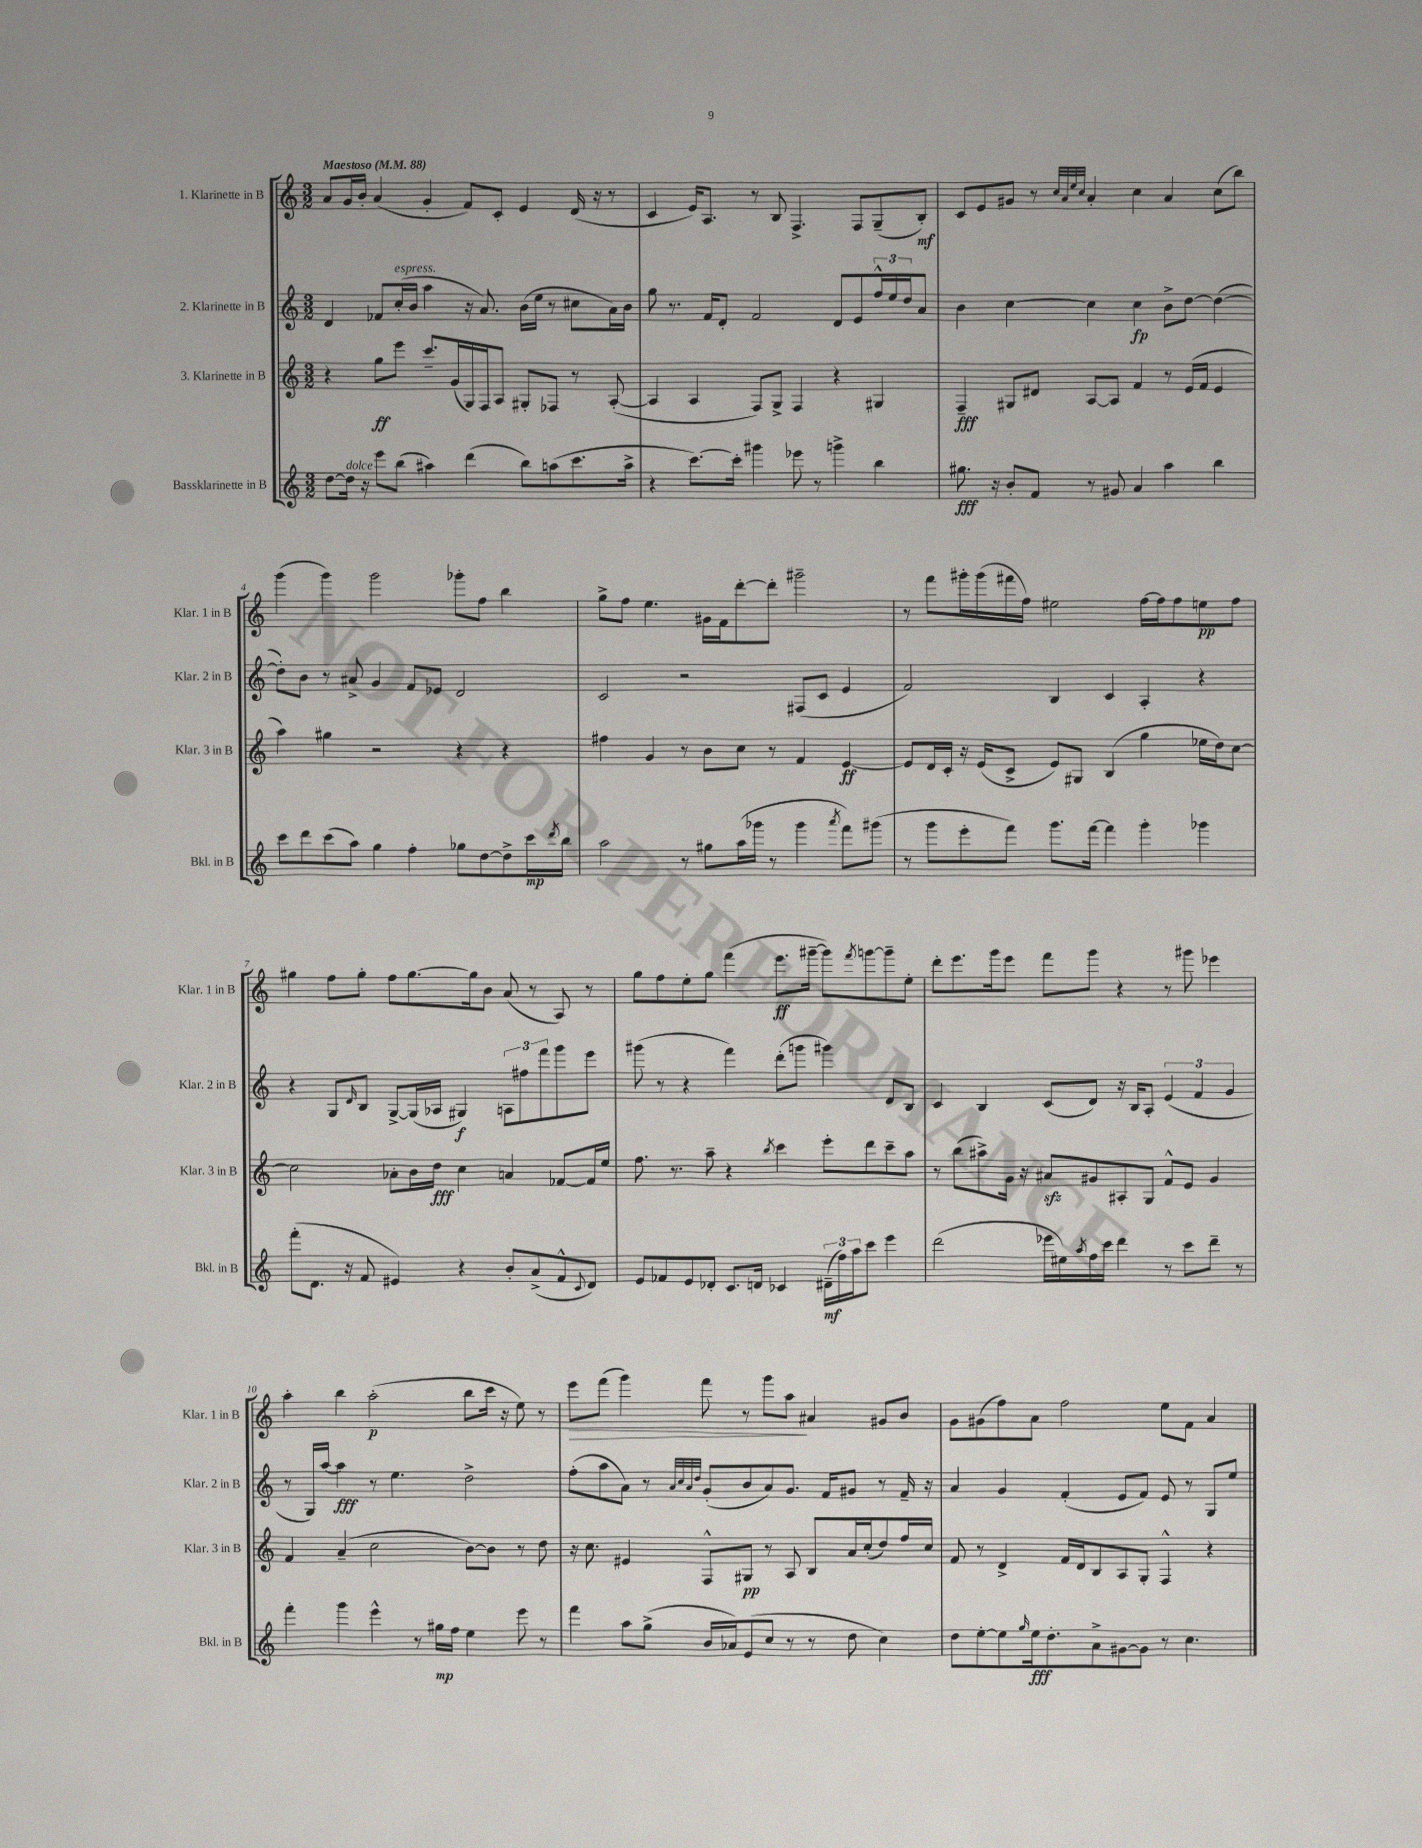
<<
\new StaffGroup <<
\new Staff = "s0" \with { instrumentName = "1. Klarinette in B" shortInstrumentName = "Klar. 1 in B" } {
    \clef treble \key c \major \numericTimeSignature \time 3/2 \tempo "Maestoso" 4 = 88
    a'8 g'16 b'16-. a'4( g'4-. f'8) c'8-. e'4 d'16( r16 r8 |
    c'4 e'16) a8. r8 b8 f4.-> f8 g8--( b8-.\mf) |
    c'8 e'8 gis'8 r8 \grace { c''32 a'32 e''32 c''32 } a'4-. c''4 a'4 c''8( b''8) |
    g'''4( g'''4) g'''2 ges'''8-. f''8 b''4 |
    g''8-> f''8 e''4. gis'16 f'16 d'''8~-. d'''8-. gis'''2-- |
    r8 f'''8 gis'''16-. gis'''16( fis'''16 f''16) eis''2 f''16~ f''16 f''8 e''8\pp f''8 |
    gis''4 f''8 gis''8-. f''8 gis''8.~ gis''16 b'8 a'8( r8 a8) r8 |
    g''8 f''8 e''8-. g''8 f'''4( e'''8.\ff gis'''16~-- gis'''8) \acciaccatura { f'''8 } g'''8~ g'''8-- e''8-. |
    d'''8-. e'''8. g'''16 e'''8 f'''8 g'''8 r4 r8 gis'''8 ees'''4 |
    a''4-. b''4 a''2-.\p( b''8 c'''16 r16 e''8) r8 |
    e'''8\> f'''8( g'''4) f'''8 r8 g'''8 a''8\! ais'4 gis'8 b'8 |
    g'8 gis'8( f''8) a'8 f''2 e''8 f'8 a'4 \bar "|." |
}
\new Staff = "s1" \with { instrumentName = "2. Klarinette in B" shortInstrumentName = "Klar. 2 in B" } {
    \clef treble \key c \major \numericTimeSignature \time 3/2
    d'4 fes'8 c''16-.^\markup { \italic "espress." }( b'16 a''4 r16 a'8.) b'16( e''16 r8 cis''8 a'16) b'16 |
    g''8 r8. f'16 d'8-. f'2 d'8 e'8 \tuplet 3/2 { f''16-^ e''16 d''16 } a'8 |
    b'4 c''4~ c''4 c''4\fp b'8-> d''8~ d''4~( |
    d''8-.) b'8 r8 ais'8-> g'4 f'8 ees'8 d'2 |
    c'2 r2 fis8( c'8 e'4 |
    f'2) b4 c'4 a4-. r4 |
    r4 g8 \grace { d'16 } b8 g8~-> g16( aes16 gis4\f) \tuplet 3/2 { a8 fis''8 f'''8 } g'''8 e'''8 |
    gis'''8( r8 r4 f'''4) d'''8-.( g'''8 gis'''4) d'8 b8 |
    c'4 b4 c'8( d'8) r16 b16 a8-. \tuplet 3/2 { e'4( f'4 g'4 } |
    r8 g16) a''16~ a''4\fff r8 e''4. d''2-> |
    f''8-.( a''8 a'8) r8 \grace { a'32 c''32 a'32 d''32 } g'8-.( b'8 a'8) g'8. f'16 gis'8 r8 f'16-- r16 |
    a'4 g'4 f'4-.( e'8 f'8) e'8 r8 g8 e''8 \bar "|." |
}
\new Staff = "s2" \with { instrumentName = "3. Klarinette in B" shortInstrumentName = "Klar. 3 in B" } {
    \clef treble \key c \major \numericTimeSignature \time 3/2
    r4 g''8\ff e'''8 c'''8.-- g'16( g16) f16 a8 gis8-. fes8 r8 a8~-.( |
    a4 a4 f8) g8-> f4 r4 gis4 |
    f4--\fff gis8 dis'8 a8~ a8 f'4 r8 e'16( f'16 e'4 |
    a''4) gis''4 r2 r4 r4 |
    fis''4 g'4 r8 b'8 c''8 r8 f'4 e'4~\ff |
    e'8 d'16 c'16-. r16 e'16( c'8-> e'8) gis8 b4( g''4 ees''16 d''16) c''8~ |
    c''2 aes'8-. b'16 d''16\fff c''4 a'4 fes'8~ fes'16 e''16 |
    f''8. r8. a''8-- r4 \acciaccatura { b''8 } c'''4 e'''8-. d'''8 c'''8-- a''8 |
    r8 b''8( ais''8->) g'16 r16 ais'8\sfz gis'8 ais8-. g8 f'8-^ e'8 gis'4 |
    f'4 a'4--( c''2 b'8~) b'8 r8 d''8 |
    r16 c''8. eis'4 f8-^ gis8\pp r8 a8 b8 a'16 c''16-.( d''8) f''16 c''16 |
    f'8 r8 d'4-> f'16 d'16 b8 a8 g8-. f4-^ r4 \bar "|." |
}
\new Staff = "s3" \with { instrumentName = "Bassklarinette in B" shortInstrumentName = "Bkl. in B" } {
    \clef treble \key c \major \numericTimeSignature \time 3/2
    d''8~ d''16^\markup { \italic "dolce" } r16 e'''8 b''8( ais''4) d'''4( b''8) a''8( c'''8. a''16-> |
    r4 c'''8.~) c'''16-. gis'''4 ees'''8 r8 g'''4-> b''4 |
    gis''8.\fff r16 b'8-. f'8 r8 gis'8 a'4 a''4 b''4 |
    c'''8 d'''8 c'''8( a''8) g''4 f''4-. ges''8 d''8~ d''8-> c'''16\mp \acciaccatura { d'''8 } b''16 |
    a''2 r8 gis''8 a''16( ges'''16 r8 ges'''4 \acciaccatura { a'''8 } f'''8) gis'''8( |
    r8 g'''8 e'''8-. f'''8) g'''8. f'''16~ f'''4 g'''4-. ges'''4 |
    f'''8-.( d'8. r16 f'8 eis'4) r4 b'8-. a'8->( f'8-^ \appoggiatura { c'8 } d'8) |
    e'8 fes'8 e'8 des'8-. c'8. d'16 ces'4 \tuplet 3/2 { dis'16--\mf( f''16) a''16 } c'''8 e'''4 |
    d'''2( ees'''16 eis''16) \acciaccatura { a''8 } f''16 c'''16 d'''4 r8 c'''8 d'''8-- r8 |
    f'''4-. g'''4 e'''4-^ r8 gis''16\mp f''16 e''4 e'''8 r8 |
    f'''4 a''8 g''8->( b'16 aes'16) e'8( c''8 r8 r8 d''8 c''4) |
    d''8 e''8~-. e''8 \grace { g''16 } e''16\fff d''8.-. a'8-> gis'8~ gis'8 r8 c''4. \bar "|." |
}
>>
>>
